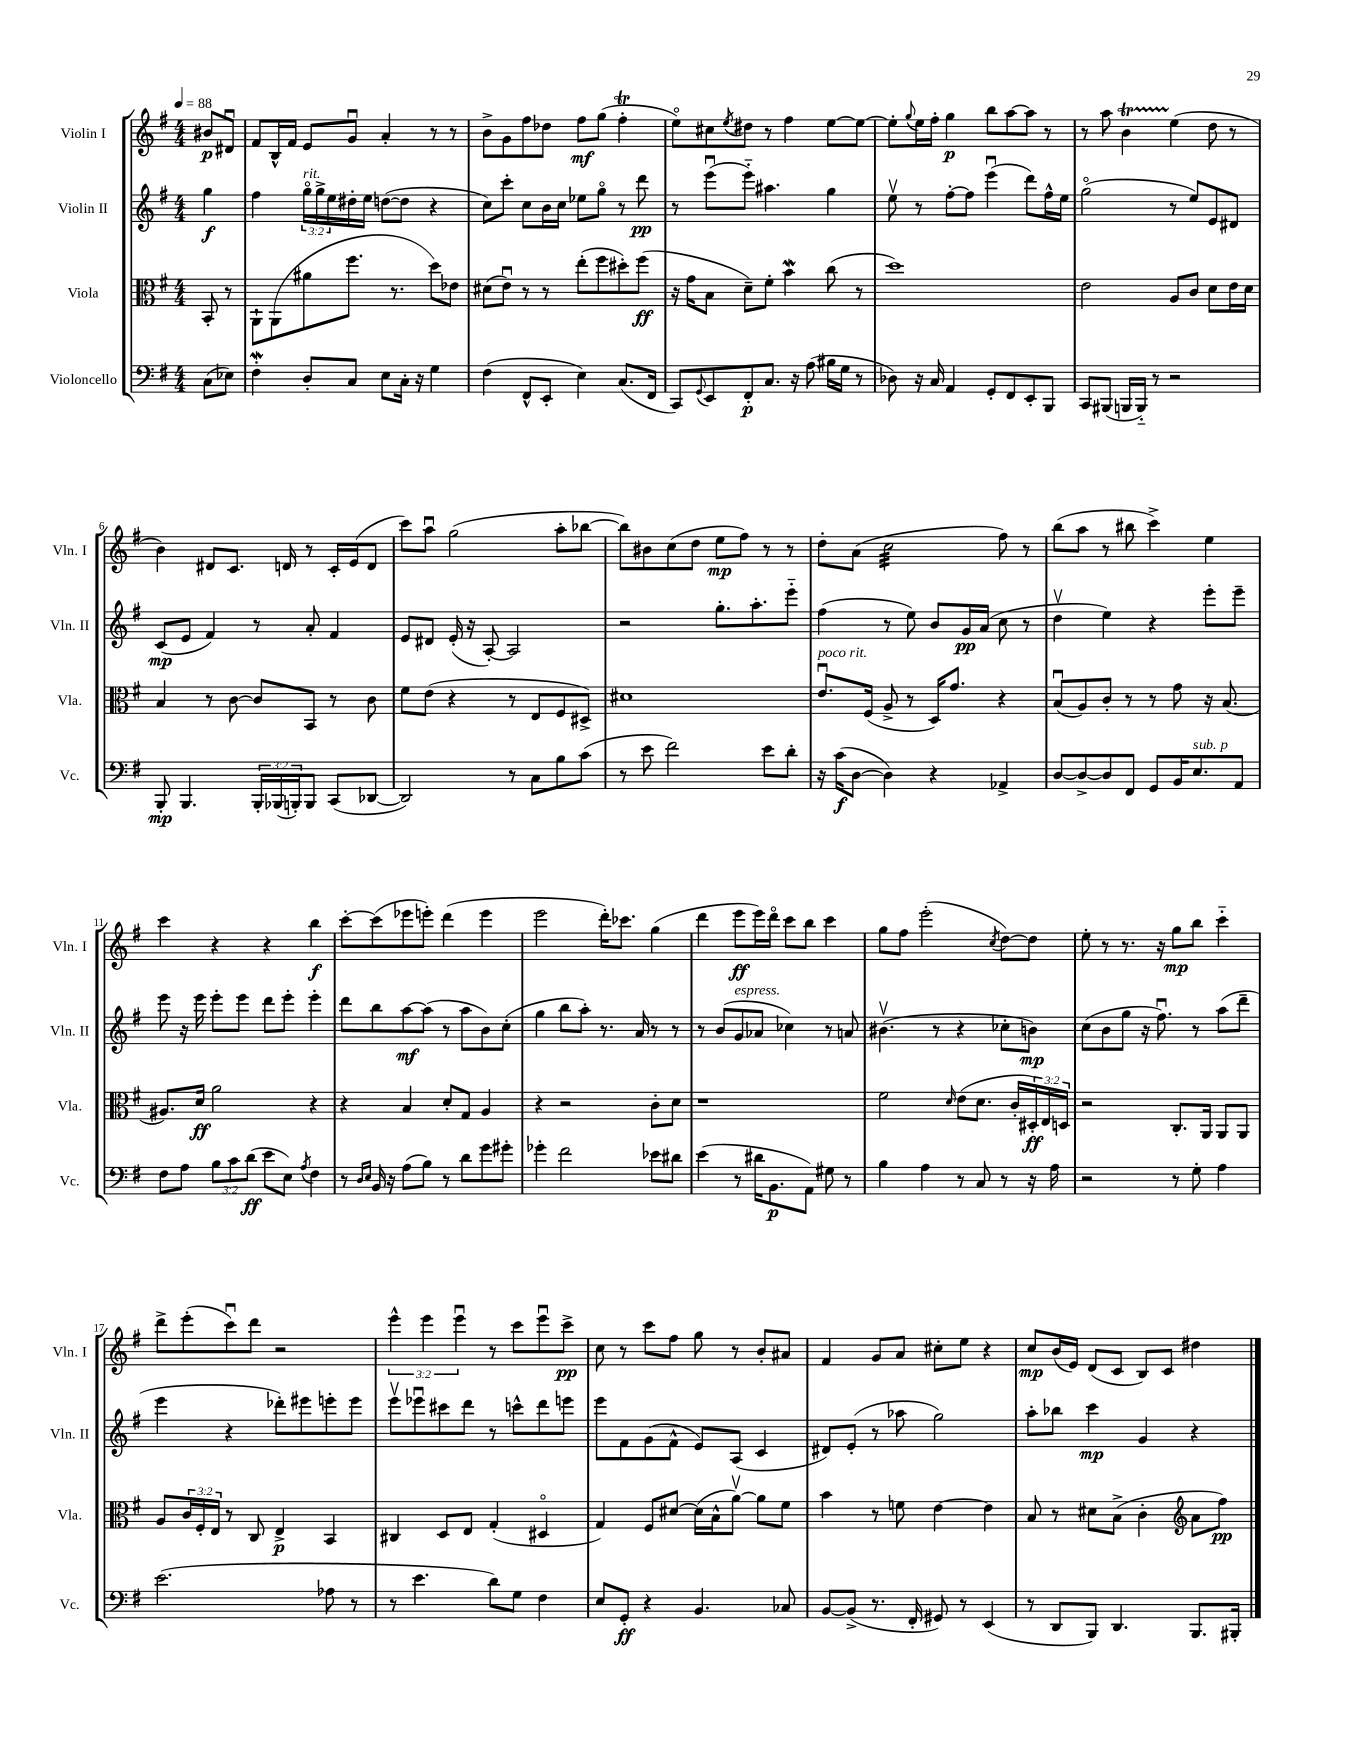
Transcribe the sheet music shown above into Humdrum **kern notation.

**kern	**dynam	**kern	**dynam	**kern	**dynam	**kern	**dynam
*part4	*part4	*part3	*part3	*part2	*part2	*part1	*part1
*staff4	*staff4	*staff3	*staff3	*staff2	*staff2	*staff1	*staff1
*I"Violoncello	*	*I"Viola	*	*I"Violin II	*	*I"Violin I	*
*I'Vc.	*	*I'Vla.	*	*I'Vln. II	*	*I'Vln. I	*
*clefF4	*	*clefC3	*	*clefG2	*	*clefG2	*
*k[f#]	*	*k[f#]	*	*k[f#]	*	*k[f#]	*
*M4/4	*	*M4/4	*	*M4/4	*	*M4/4	*
*MM88	*	*MM88	*	*MM88	*	*MM88	*
=	=	=	=	=	=	=	=
(8C\L	.	8BB'/	.	4gg\	f	8b#X/L	p
8E-X\J)	.	8r	.	.	.	8d#Xu/J	.
=1	=1	=1	=1	=1	=1	=1	=1
4F#W'\	.	8AA`\L	.	4ff#\	.	8f#/L	.
.	.	(8AA\	.	.	.	16B^^/L	.
.	.	.	.	.	.	16f#/JJ	.
!	!	!	!	!LO:TX:a:i:t=rit.	!	!	!
8D'/L	.	8a#X\	.	24gg\LL	.	8e/L	.
.	.	.	.	24gg^\	.	.	.
.	.	.	.	24ee\	.	.	.
8C/J	.	8.ff#\J	.	16dd#X'\	.	8gu/J	.
.	.	.	.	16ee\JJ	.	.	.
8E\L	.	.	.	([8ddn\L	.	4a'/	.
.	.	8.r	.	.	.	.	.
16C'\Jk	.	.	.	8dd\J]	.	.	.
16r	.	.	.	.	.	.	.
4G\	.	8dd\L)	.	4r	.	8r	.
.	.	8e-X\J	.	.	.	8r	.
=2	=2	=2	=2	=2	=2	=2	=2
(4F#\	.	(8d#X\L	.	8cc\L)	.	8b^\L	.
.	.	8eu\J)	.	8ccc'\J	.	8g\	.
8FF#^^/L	.	8r	.	8cc\L	.	8ff#\	.
8EE'/J	.	8r	.	16b\L	.	8dd-X\J	.
.	.	.	.	16cc\JJ	.	.	.
4E\)	.	(8ee'\L	.	8ee-X\L	.	8ff#\L	mf
.	.	8ff#\	.	8gg\J	.	(8gg\J	.
(8.C/L	.	8dd#X'\)	.	8r	.	4ff#t'\	.
.	.	(8ff#\J	ff	8ddd\	pp	.	.
16FF#/Jk	.	.	.	.	.	.	.
=3	=3	=3	=3	=3	=3	=3	=3
8CC/L)	.	16r	.	8r	.	8ee\L)	.
.	.	16g\KL	.	.	.	.	.
8qqGG/	.	.	.	.	.	.	.
8EE/	.	8B\J	.	(8eeeu\L	.	8cc#X\	.
.	.	.	.	.	.	8qee/	.
8FF#'/	p	8d~\L)	.	8eee\J)	.	8dd#X\J	.
8.C/J	.	8f#'\J	.	4.aa#X\	.	8r	.
.	.	4bW\	.	.	.	4ff#\	.
16r	.	.	.	.	.	.	.
(8A\	.	.	.	.	.	.	.
16B#X\LL	.	(8cc\	.	4gg\	.	[8ee\L	.
16G\JJ	.	.	.	.	.	.	.
8r	.	8r	.	.	.	8ee\J_	.
=4	=4	=4	=4	=4	=4	=4	=4
8D-X\)	.	1dd)	.	8eev\	.	8ee'\L]	.
.	.	.	.	.	.	8qqgg/	.
16r	.	.	.	8r	.	16ee\L	.
16C/	.	.	.	.	.	16ff#'\JJ	.
4AA/	.	.	.	[8ff#'\L	.	4gg\	p
.	.	.	.	8ff#\J]	.	.	.
8GG'/L	.	.	.	(4eeeu\	.	8bb\L	.
8FF#/	.	.	.	.	.	[8aa\	.
8EE'/	.	.	.	8ddd\L)	.	8aa\J]	.
8BBB/J	.	.	.	16ff#^^\L	.	8r	.
.	.	.	.	16ee\JJ	.	.	.
=5	=5	=5	=5	=5	=5	=5	=5
8CC/L	.	2e\	.	(2gg\	.	8r	.
(8BBB#X/J	.	.	.	.	.	8aa\	.
16BBBn/LL	.	.	.	.	.	4bt\	.
16BBB/JJ)	.	.	.	.	.	.	.
8r	.	.	.	.	.	.	.
2r	.	8A/L	.	8r	.	(4ee\	.
.	.	8c/J	.	8ee/L)	.	.	.
.	.	8d\L	.	8e/	.	8dd\	.
.	.	16e\L	.	8d#X/J	.	8r	.
.	.	16d\JJ	.	.	.	.	.
!!LO:LB:g=z
=6	=6	=6	=6	=6	=6	=6	=6
8BBB'/	mp	4B/	.	(8c/L	mp	4b\)	.
4.BBB/	.	.	.	8e/J	.	.	.
.	.	8r	.	4f#/)	.	8d#X/L	.
.	.	[8c\	.	.	.	8.c/J	.
24BBB'/LL	.	8c/L]	.	8r	.	.	.
(24BBB-X/	.	.	.	.	.	.	.
.	.	.	.	.	.	16dn/	.
24BBBn'/J)	.	.	.	.	.	.	.
8BBB/J	.	8BB/J	.	8a'/	.	8r	.
(8CC/L	.	8r	.	4f#/	.	16c'/LL	.
.	.	.	.	.	.	(16e/J	.
[8DD-X/J	.	8c\	.	.	.	8d/J	.
=7	=7	=7	=7	=7	=7	=7	=7
2DD-/])	.	8f#\L	.	8e/L	.	8ccc\L)	.
.	.	(8e\J	.	8d#X/J	.	8aau\J	.
.	.	4r	.	(16e'/	.	(2gg\	.
.	.	.	.	16r	.	.	.
.	.	.	.	[8A'/)	.	.	.
8r	.	8r	.	2A/]	.	.	.
8C\L	.	8E/L	.	.	.	.	.
8B\	.	8F#/	.	.	.	8aa'\L	.
(8c\J	.	8D#X^/J)	.	.	.	[8bb-X\J	.
=8	=8	=8	=8	=8	=8	=8	=8
8r	.	1d#X	.	2r	.	8bb-\L])	.
8e\	.	.	.	.	.	8b#X\	.
2f#\)	.	.	.	.	.	(8cc\	.
.	.	.	.	.	.	8dd\J	.
.	.	.	.	8.gg'\L	.	8ee\L	mp
.	.	.	.	.	.	8ff#\J)	.
.	.	.	.	8.aa'\	.	.	.
8e\L	.	.	.	.	.	8r	.
8d'\J	.	.	.	8eee\J	.	8r	.
=9	=9	=9	=9	=9	=9	=9	=9
!	!	!LO:TX:a:i:t=poco rit.	!	!	!	!	!
16r	.	8.eu/L	.	(4ff#\	.	8dd'\L	.
(16c\KL	f	.	.	.	.	.	.
[8D\J	.	.	.	.	.	(8a\J	.
.	.	(16F#/Jk	.	.	.	.	.
*	*	*	*	*	*	*tremolo	*
4D\])	.	8A^/	.	8r	.	32cc\LLL	.
.	.	.	.	.	.	32cc\	.
.	.	.	.	.	.	32cc\	.
.	.	.	.	.	.	32cc\	.
.	.	8r	.	8ee\)	.	32cc\	.
.	.	.	.	.	.	32cc\	.
.	.	.	.	.	.	32cc\	.
.	.	.	.	.	.	32cc\	.
4r	.	16D/KL)	.	8b/L	.	32cc\	.
.	.	.	.	.	.	32cc\	.
.	.	8.g/J	.	.	.	32cc\	.
.	.	.	.	.	.	32cc\	.
.	.	.	.	16g/L	pp	32cc\	.
.	.	.	.	.	.	32cc\	.
.	.	.	.	(16a/JJ	.	32cc\	.
.	.	.	.	.	.	32cc\JJJ	.
*	*	*	*	*	*	*Xtremolo	*
4AA-X^/	.	4r	.	8cc\	.	8ff#\)	.
.	.	.	.	8r	.	8r	.
=10	=10	=10	=10	=10	=10	=10	=10
[8D/L	.	(8Bu/L	.	4ddv\	.	(8bb\L	.
8D^/_	.	8A/)	.	.	.	8aa\J	.
8D/]	.	8c'/J	.	4ee\)	.	8r	.
8FF#/J	.	8r	.	.	.	8bb#X\	.
8GG/L	.	8r	.	4r	.	4ccc^\)	.
16BB/K	.	8g\	.	.	.	.	.
!LO:TX:a:i:t=sub. p	!	!	!	!	!	!	!
8.E/	.	.	.	.	.	.	.
.	.	16r	.	8eee'\L	.	4ee\	.
.	.	(8.B/	.	.	.	.	.
8AA/J	.	.	.	8eee~\J	.	.	.
!!LO:LB:g=z
=11	=11	=11	=11	=11	=11	=11	=11
8F#\L	.	8.A#X/L)	.	8eee\	.	4ccc\	.
8A\J	.	.	.	16r	.	.	.
.	.	16d/Jk	ff	16eee\	.	.	.
12B\L	.	2a\	.	8eee'\L	.	4r	.
12c\	.	.	.	.	.	.	.
.	.	.	.	8eee\J	.	.	.
(12d\J	ff	.	.	.	.	.	.
8e\L	.	.	.	8ddd\L	.	4r	.
8E\J)	.	.	.	8eee'\J	.	.	.
8qA/	.	.	.	.	.	.	.
4F#\	.	4r	.	4eee'\	.	4bb\	f
=12	=12	=12	=12	=12	=12	=12	=12
8r	.	4r	.	8ddd\L	.	[8ccc'\L	.
16qqD/LL	.	.	.	.	.	.	.
16qqE/JJ	.	.	.	.	.	.	.
16BB/	.	.	.	8bb\	.	(8ccc\]	.
16r	.	.	.	.	.	.	.
(8A\L	.	4B/	.	[8aa\	mf	8eee-X\	.
8B\J)	.	.	.	(8aa\J]	.	8eeen'\J)	.
8r	.	8d'/L	.	8r	.	(4ddd\	.
8d\L	.	8G/J	.	8aa\L	.	.	.
8g\	.	4A/	.	8b\)	.	4eee\	.
8g#X'\J	.	.	.	(8cc'\J	.	.	.
=13	=13	=13	=13	=13	=13	=13	=13
4g-X'\	.	4r	.	4gg\	.	2eee\	.
2f#\	.	2r	.	8bb\L	.	.	.
.	.	.	.	8aa'\J)	.	.	.
.	.	.	.	8.r	.	16ddd'\KL)	.
.	.	.	.	.	.	8.ccc-X\J	.
.	.	.	.	16a/	.	.	.
8e-X\L	.	8c'\L	.	8r	.	(4gg\	.
8d#X\J	.	8d\J	.	8r	.	.	.
=14	=14	=14	=14	=14	=14	=14	=14
(4e\	.	1r	.	8r	.	4ddd\	.
.	.	.	.	(8b/L	.	.	.
!	!	!	!	!LO:TX:a:i:t=espress.	!	!	!
8r	.	.	.	8g/	.	8eee\L	ff
16d#X\KL	.	.	.	8a-X/J	.	16eee\L)	.
8.BB\	p	.	.	.	.	16ddd\JJ	.
.	.	.	.	4cc-X\)	.	8ccc\L	.
8AA\J)	.	.	.	.	.	8bb\J	.
8G#X\	.	.	.	8r	.	4ccc\	.
8r	.	.	.	8an/	.	.	.
=15	=15	=15	=15	=15	=15	=15	=15
4B\	.	2f#\	.	(4.b#Xv\	.	8gg\L	.
.	.	.	.	.	.	8ff#\J	.
4A\	.	.	.	.	.	(2eee'\	.
.	.	.	.	8r	.	.	.
.	.	16qqd/	.	.	.	.	.
8r	.	(8e\L	.	4r	.	.	.
8C/	.	8.d\J	.	.	.	.	.
.	.	.	.	.	.	8qcc/	.
8r	.	.	.	8cc-X'\L	.	[8dd\L)	.
.	.	16c'/LL	.	.	.	.	.
16r	.	24D#X'/)	ff	8bn\J)	mp	8dd\J]	.
.	.	24E/	.	.	.	.	.
16A\	.	.	.	.	.	.	.
.	.	24Dn/JJ	.	.	.	.	.
=16	=16	=16	=16	=16	=16	=16	=16
2r	.	2r	.	(8cc\L	.	8ee'\	.
.	.	.	.	8b\	.	8r	.
.	.	.	.	8gg\J	.	8.r	.
.	.	.	.	16r	.	.	.
.	.	.	.	8.ff#u\)	.	16r	.
8r	.	8.C'/L	.	.	.	8gg\L	mp
8G'\	.	.	.	8r	.	8bb\J	.
.	.	16AA/Jk	.	.	.	.	.
4A\	.	8AA/L	.	(8aa\L	.	4ccc\	.
.	.	8AA/J	.	8ddd~\J	.	.	.
!!LO:LB:g=z
=17	=17	=17	=17	=17	=17	=17	=17
(2.e\	.	8A/L	.	4eee\	.	8ddd^\L	.
.	.	24c/L	.	.	.	(8eee'\	.
.	.	24F#'/	.	.	.	.	.
.	.	24E/JJ	.	.	.	.	.
.	.	8r	.	4r	.	8cccu\)	.
.	.	8C/	.	.	.	8ddd\J	.
.	.	4E^/	p	8ddd-X'\L)	.	2r	.
.	.	.	.	8eee#X\	.	.	.
8A-X\	.	4BB/	.	8eeen'\	.	.	.
8r	.	.	.	8eee\J	.	.	.
=18	=18	=18	=18	=18	=18	=18	=18
8r	.	4C#X/	.	8eeev\L	.	6eee^^\	.
4.e\	.	.	.	8eee-Xu\	.	.	.
.	.	.	.	.	.	6eee\	.
.	.	8D/L	.	8ccc#X\	.	.	.
.	.	.	.	.	.	6eeeu\	.
.	.	8E/J	.	8ddd\J	.	.	.
8d\L)	.	(4G'/	.	8r	.	8r	.
8G\J	.	.	.	8cccn^^\L	.	8ccc\L	.
4F#\	.	4D#X/	.	8ddd\	.	8eeeu\	.
.	.	.	.	8eeen\J	.	8ccc^\J	pp
=19	=19	=19	=19	=19	=19	=19	=19
8E/L	.	4G/)	.	8eee\L	.	8cc\	.
8GG'/J	ff	.	.	8f#\	.	8r	.
4r	.	8F#/L	.	(8g\	.	8ccc\L	.
.	.	[8d#X/J	.	8f#^^\J	.	8ff#\J	.
4.BB/	.	(16d#\LL]	.	8e/L)	.	8gg\	.
.	.	16B^^\J	.	.	.	.	.
.	.	[8av\J)	.	(8A/J	.	8r	.
.	.	8a\L]	.	4c/	.	8b'/L	.
8C-X/	.	8f#\J	.	.	.	8a#X/J	.
=20	=20	=20	=20	=20	=20	=20	=20
[8BB/L	.	4b\	.	8d#X/L)	.	4f#/	.
(8BB^/J]	.	.	.	(8e'/J	.	.	.
8.r	.	8r	.	8r	.	8g/L	.
.	.	8fn\	.	8aa-X\	.	8a/J	.
16FF#'/	.	.	.	.	.	.	.
8GG#X/)	.	[4e\	.	2gg\)	.	8cc#X'\L	.
8r	.	.	.	.	.	8ee\J	.
(4EE/	.	4e\]	.	.	.	4r	.
=21	=21	=21	=21	=21	=21	=21	=21
8r	.	8B/	.	8aa'\L	.	8cc/L	mp
8DD/L	.	8r	.	8bb-X\J	.	(16b/L	.
.	.	.	.	.	.	16e/JJ)	.
8BBB/J)	.	8d#X\L	.	4ccc\	mp	(8d/L	.
4.DD/	.	(8B^\J	.	.	.	8c/J	.
.	.	4c'\	.	4g/	.	8B/L)	.
.	.	.	.	.	.	8c/J	.
*	*	*clefG2	*	*	*	*	*
8.BBB/L	.	8a\L	.	4r	.	4dd#X\	.
.	.	8ff#\J)	pp	.	.	.	.
16BBB#X'/Jk	.	.	.	.	.	.	.
==	==	==	==	==	==	==	==
*-	*-	*-	*-	*-	*-	*-	*-
